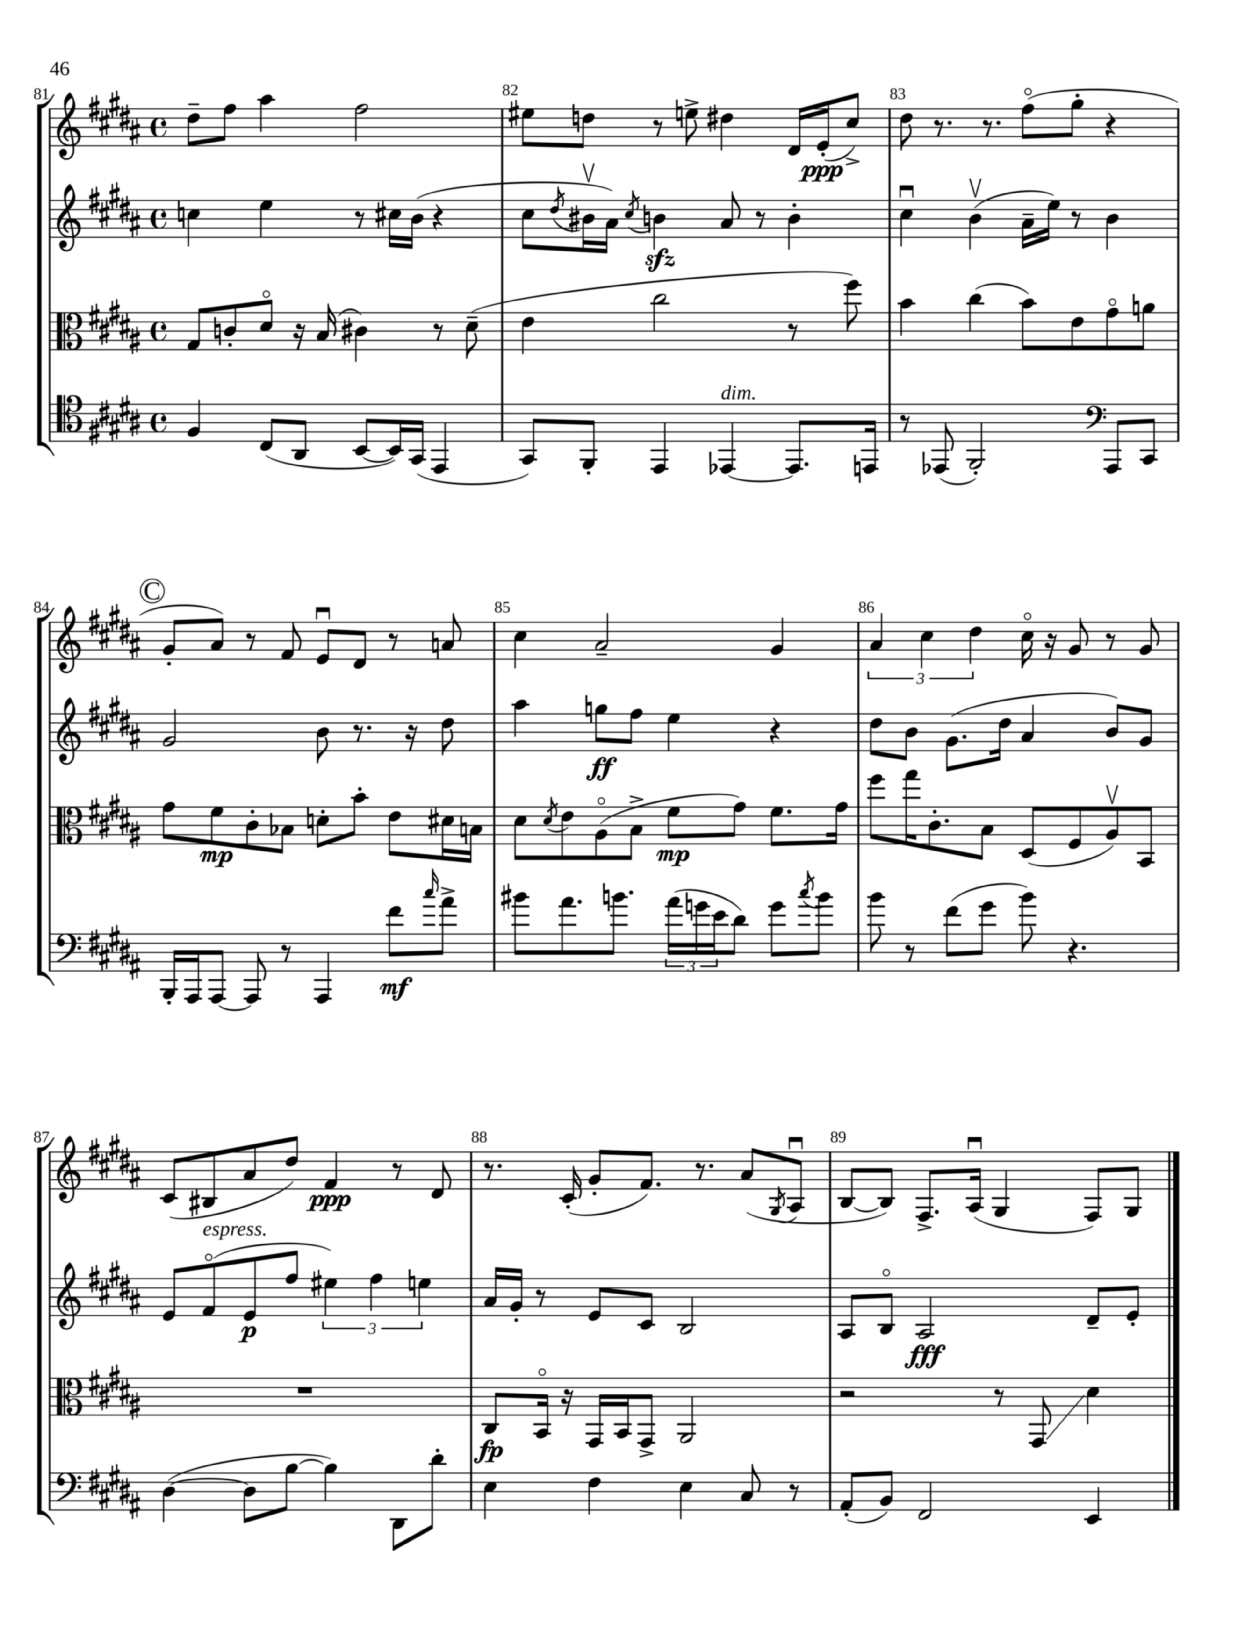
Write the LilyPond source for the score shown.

<<
\new StaffGroup <<
\new Staff = "s0" {
    \clef treble \key b \major \defaultTimeSignature \time 4/4
    dis''8-- fis''8 ais''4 fis''2 |
    eis''8 d''8 r8 e''8-> dis''4 dis'16 e'16-.\ppp( cis''8->) |
    dis''8 r8. r8. fis''8\flageolet( gis''8-. r4 |
    \mark \markup { \circle "C" } gis'8-. ais'8) r8 fis'8 e'8\downbow dis'8 r8 a'8 |
    cis''4 ais'2-- gis'4 |
    \tuplet 3/2 { ais'4 cis''4 dis''4 } cis''16\flageolet r16 gis'8 r8 gis'8 |
    cis'8( bis8 ais'8 dis''8) fis'4\ppp r8 dis'8 |
    r8. cis'16-.( gis'8-. fis'8.) r8. ais'8( \acciaccatura { gis8 } ais8\downbow |
    b8~ b8) fis8.-> ais16\downbow( gis4 fis8) gis8 \bar "|." |
}
\new Staff = "s1" {
    \clef treble \key b \major \defaultTimeSignature \time 4/4
    c''4 e''4 r8 cis''16 b'16( r4 |
    cis''8 \acciaccatura { dis''8 } bis'16\upbow ais'16) \acciaccatura { cis''8 } b'4\sfz ais'8 r8 b'4-. |
    cis''4\downbow b'4\upbow( ais'16-- e''16) r8 b'4 |
    \mark \markup { \circle "C" } gis'2 b'8 r8. r16 dis''8 |
    ais''4 g''8\ff fis''8 e''4 r4 |
    dis''8 b'8 gis'8.( dis''16 ais'4 b'8) gis'8 |
    e'8 fis'8\flageolet^\markup { \italic "espress." }( e'8\p fis''8 \tuplet 3/2 { eis''4) fis''4 e''4 } |
    ais'16 gis'16-. r8 e'8 cis'8 b2 |
    ais8 b8\flageolet ais2\fff dis'8-- e'8-. \bar "|." |
}
\new Staff = "s2" {
    \clef alto \key b \major \defaultTimeSignature \time 4/4
    gis8 c'8-. dis'8\flageolet r16 b16( cis'4) r8 dis'8--( |
    e'4 cis''2 r8 fis''8) |
    b'4 cis''4( b'8) e'8 gis'8\flageolet a'8 |
    \mark \markup { \circle "C" } gis'8 fis'8\mp cis'8-. bes8 d'8-. b'8-. e'8 dis'16 b16 |
    dis'8 \acciaccatura { dis'8 } e'8 ais8\flageolet( b8-> fis'8\mp gis'8) fis'8. gis'16 |
    fis''8 gis''16 cis'8.-. b8 dis8( fis8 ais8\upbow) b,8 |
    R1 |
    cis8\fp b,16\flageolet r16 gis,16 b,16 gis,8-> ais,2 |
    r2 r8 gis,8\glissando dis'4 \bar "|." |
}
\new Staff = "s3" {
    \clef tenor \key b \major \defaultTimeSignature \time 4/4
    fis4 cis8( ais,8 b,8~ b,16) gis,16( e,4 |
    gis,8) fis,8-. e,4 ees,4~^\markup { \italic "dim." } ees,8. e,16 |
    r8 ees,8( fis,2-.) \clef bass ais,,8 cis,8 |
    \mark \markup { \circle "C" } b,,16-. ais,,16 ais,,8~ ais,,8 r8 ais,,4 fis'8\mf \grace { cis''16 } ais'8-> |
    bis'8 ais'8. b'8. \tuplet 3/2 { ais'16( g'16 e'16 } dis'8) g'8 \acciaccatura { cis''8 } b'8 |
    b'8 r8 fis'8( gis'8 b'8) r4. |
    dis4~( dis8 b8~ b4) dis,8 dis'8-. |
    e4 fis4 e4 cis8 r8 |
    ais,8-.( b,8) fis,2 e,4 \bar "|." |
}
>>
>>
\layout { \context { \Score currentBarNumber = #81 \override BarNumber.break-visibility = ##(#f #t #t) barNumberVisibility = #all-bar-numbers-visible } }
